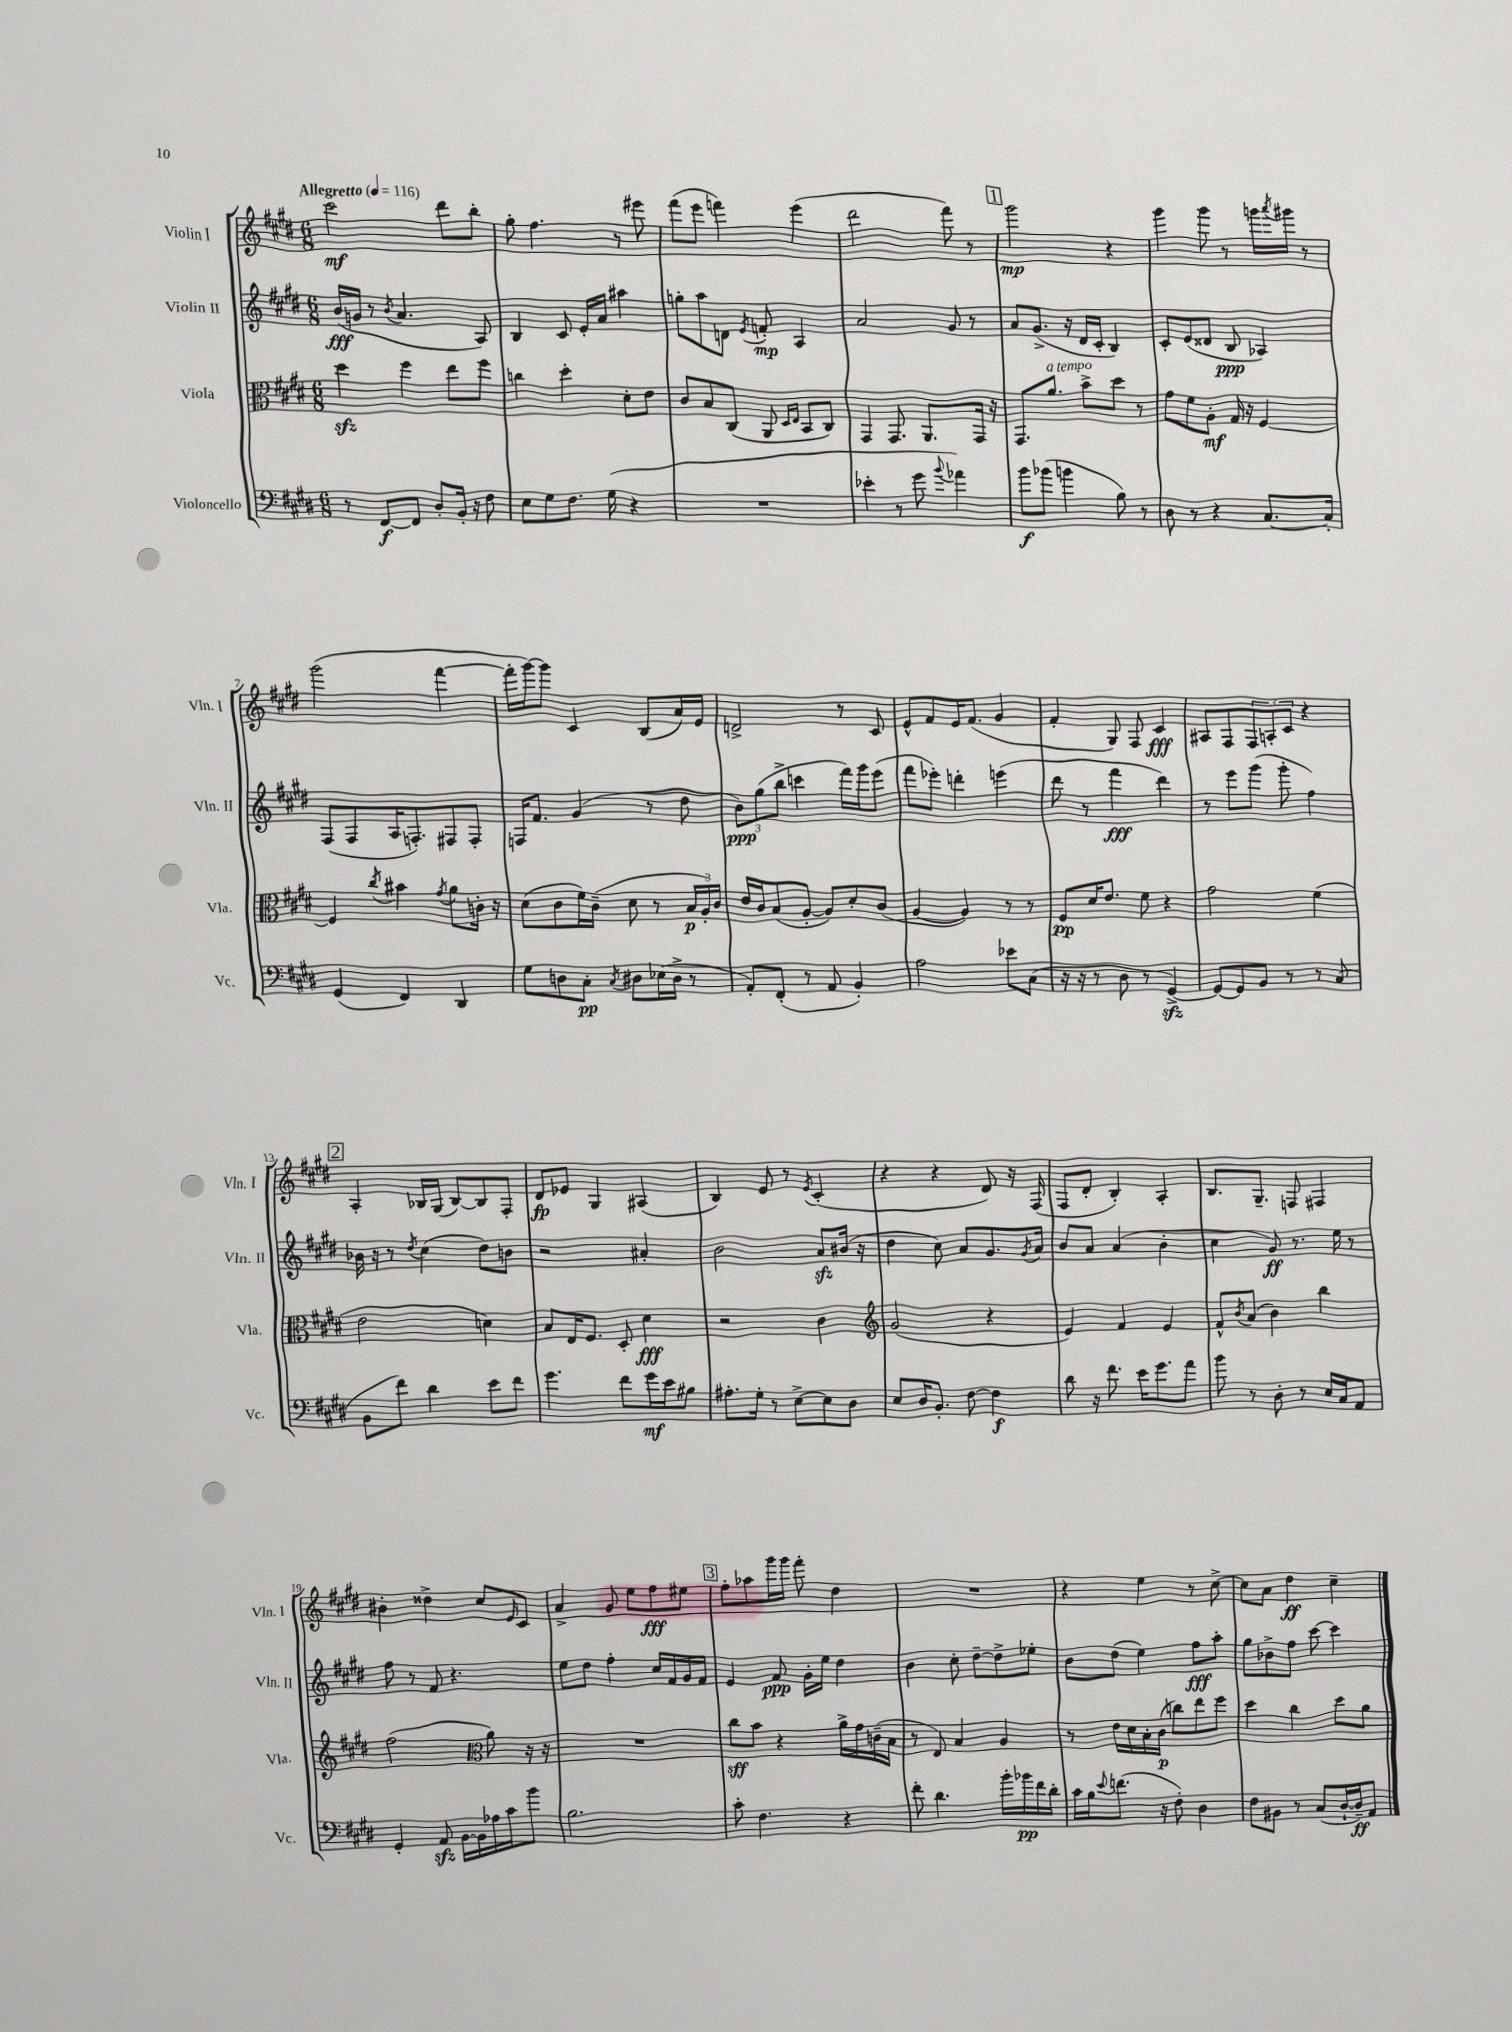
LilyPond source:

<<
\new StaffGroup <<
\new Staff = "s0" \with { instrumentName = "Violin I" shortInstrumentName = "Vln. I" } {
    \clef treble \key e \major \numericTimeSignature \time 6/8 \tempo "Allegretto" 4 = 116
    cis'''2\mf dis'''8 b''8-. |
    gis''8-. fis''4. r8 eis'''8 |
    fis'''8( e'''8 f'''4) e'''4( |
    dis'''2 fis'''8) r8 |
    \mark \markup { \box "1" } gis'''2\mp r4 |
    gis'''4 gis'''8 r8 g'''16 \acciaccatura { a'''8 } gis'''16 r8 |
    gis'''2( fis'''4~ |
    fis'''16-. gis'''16~) gis'''8 cis'4 b8( a'16) e'16 |
    d'2-> r8 cis'8 |
    e'8-^ fis'8 e'16 fis'8.( gis'4 |
    fis'4-. gis8) fis8 cis'4\fff |
    ais8 fis8 \tuplet 3/2 { fis8 a8-. cis'8 } r4 |
    \mark \markup { \box "2" } a4-. bes16 gis16( bes8~) bes8 fis8-. |
    dis'8\fp ees'8 gis4 ais4( |
    b4) e'8 r8 \acciaccatura { e'8 } cis'4-.( |
    r4 r4 dis'8) r16 fis16( |
    fis8 dis'8-. b4-.) a4-. |
    b8. gis8.-- f8 fis4 |
    bis'4-. disis''4-> cis''8 \grace { e'16 } cis'8 |
    a'4-> gis'8 e''8 fis''8\fff eis''8 |
    \mark \markup { \box "3" } fis''8-. aes''8 gis'''16 gis'''16 fis'''8-. dis''4 |
    R2. |
    r4 e''4 r8 cis''8~-> |
    cis''8 a'8 dis''4\ff cis''4-- \bar "|." |
}
\new Staff = "s1" \with { instrumentName = "Violin II" shortInstrumentName = "Vln. II" } {
    \clef treble \key e \major \numericTimeSignature \time 6/8
    b'16\fff( g'16 r8 \acciaccatura { b'8 } a'4. a8) |
    b4 cis'8 e'16-. a'16 ais''4 |
    g''8-. a''8 d'8 \acciaccatura { e'8 } f'8-.\mp a4 |
    a'2 gis'8 r8 |
    \mark \markup { \box "1" } a'8 gis'8.->( r16 dis'16 cis'16-. b4) |
    cis'8-. e'8( disis'8 b8\ppp aes4) |
    fis8( fis8 a16 f8.-.) fis8 fis8-. |
    f16 fis'8. gis'4( r8 dis''8 |
    \tuplet 3/2 { b'8\ppp) gis''8( b''8-> } c'''4 fis'''16) gis'''16 e'''8( |
    fis'''8 ees'''8-.) d'''4-. e'''4( |
    dis'''8 r8 fis'''4\fff dis'''4) |
    r8 e'''8 gis'''8( gis'''8-. fis''4) |
    \mark \markup { \box "2" } bes'16 r16 r8 \acciaccatura { dis''8 } cis''4( dis''8) b'8 |
    r2 ais'4-. |
    b'2 a'8\sfz bis'16( r16 |
    dis''4 cis''8) a'8 gis'8. \acciaccatura { gis'8 } a'16 |
    b'8 a'8 a'4( b'4-. |
    cis''4 gis'8\ff) r8. e''16 r8 |
    fis''8 r8 fis'8 r4. |
    e''8 dis''8 fis''4-. cis''16 fis'16 gis'16 fis'16 |
    \mark \markup { \box "3" } e'4 fis'8\ppp gis'16-. e''16 dis''4 |
    b'4 cis''8-. dis''8~-- dis''8-> ees''8-. |
    b'8 dis''8( e''4) fis''8\fff a''8-. |
    gis''8 bes'8-> fis''8 cis'''8~ cis'''4 \bar "|." |
}
\new Staff = "s2" \with { instrumentName = "Viola" shortInstrumentName = "Vla." } {
    \clef alto \key e \major \numericTimeSignature \time 6/8
    dis''4\sfz fis''4 e''8 fis''8 |
    c''4 dis''4-. dis'8-. e'8 |
    cis'8 b8 cis8( a,8 \grace { dis16 e16 } b,8 cis8) |
    gis,4 gis,8. a,8. gis,16 r16 |
    \mark \markup { \box "1" } gis,8. a'8.^\markup { \italic "a tempo" } b'8-> dis''8 r8 |
    gis'8 fis'8 a8-.\mf gis16 r16 fis4~ |
    fis4 \acciaccatura { cis''8 } bis'4 \acciaccatura { gis'8 } a'8 c'16-. r16 |
    dis'8( cis'8 fis'16) cis'16--( dis'8 r8 \tuplet 3/2 { b16\p a16-.) cis'16 } |
    e'16 cis'16 b8( a8~-. a8) dis'8-. cis'8( |
    a4~ a4) r8 r8 |
    fis8\pp dis'16 e'8. fis'8 r4 |
    gis'2 fis'4( |
    \mark \markup { \box "2" } e'2 d'4) |
    b8 e16 fis8. dis8-. dis'4\fff |
    r2 cis'4 |
    \clef treble gis'2( r4 |
    e'4) fis'4 e'4 |
    fis'8-^ \acciaccatura { b'8 } a'8( b'4) b''4 |
    fis''2( \clef alto a'8) r16 r16 |
    R2. |
    \mark \markup { \box "3" } cis''8\sff b'8 r4 a'16-> gis'16 c'16--( b16 |
    r8 e8) b4 a4 |
    r8 e'16 dis'16 b16-. cis'16\p( c''8) e''8 fis''8 |
    dis''4 cis''4 dis''8 a'8 \bar "|." |
}
\new Staff = "s3" \with { instrumentName = "Violoncello" shortInstrumentName = "Vc." } {
    \clef bass \key e \major \numericTimeSignature \time 6/8
    r8 fis,8~\f fis,8 dis8-. b,16-. r16 fis8 |
    e8 gis8 fis8. gis16( r4 |
    R2. |
    ees'4-. r8 gis'8 \appoggiatura { b'8 } aes'4) |
    \mark \markup { \box "1" } b'8\f bes'8( b'4 b8) r8 |
    dis8 r8 r4 cis8.~ cis16-. |
    gis,4( fis,4) dis,4 |
    gis8 d8 cis8-.\pp \acciaccatura { cis8 } dis8 ees16( dis16-> r8 |
    a,8-.) fis,8-.( r8 a,8 b,4-.) |
    a2 ees'8 cis8( |
    r16 r16 r8 dis8 r8 gis,4~->\sfz) |
    gis,8~ gis,8 b,8 r8 r8 cis8( |
    \mark \markup { \box "2" } b,8 fis'8) dis'4 e'8 fis'8 |
    gis'4. fis'8 gis'16\mf e'16 bis8 |
    ais8.-. gis16-. r8 e8~-> e8 dis8 |
    e8 dis16 b,8.-. fis8~ fis4\f |
    dis'8 r16 fis'8. e'16 gis'8. a'8 |
    b'8 r8 dis8-. r8 e16 cis16 a,8 |
    gis,4-. a,8\sfz b,16~ b,16 aes16 cis'16 b'8 |
    b2. |
    \mark \markup { \box "3" } cis'8-. fis4. r4 |
    fis'8-. dis'4. b'16-. bes'16\pp fis'16 dis'16-. |
    cis'16 b16 \appoggiatura { e'8 } f'8.( r16 fis8-.) dis4 |
    fis8 bis,8 r8 cis8( dis16~-! dis16--\ff) a,8 \bar "|." |
}
>>
>>
